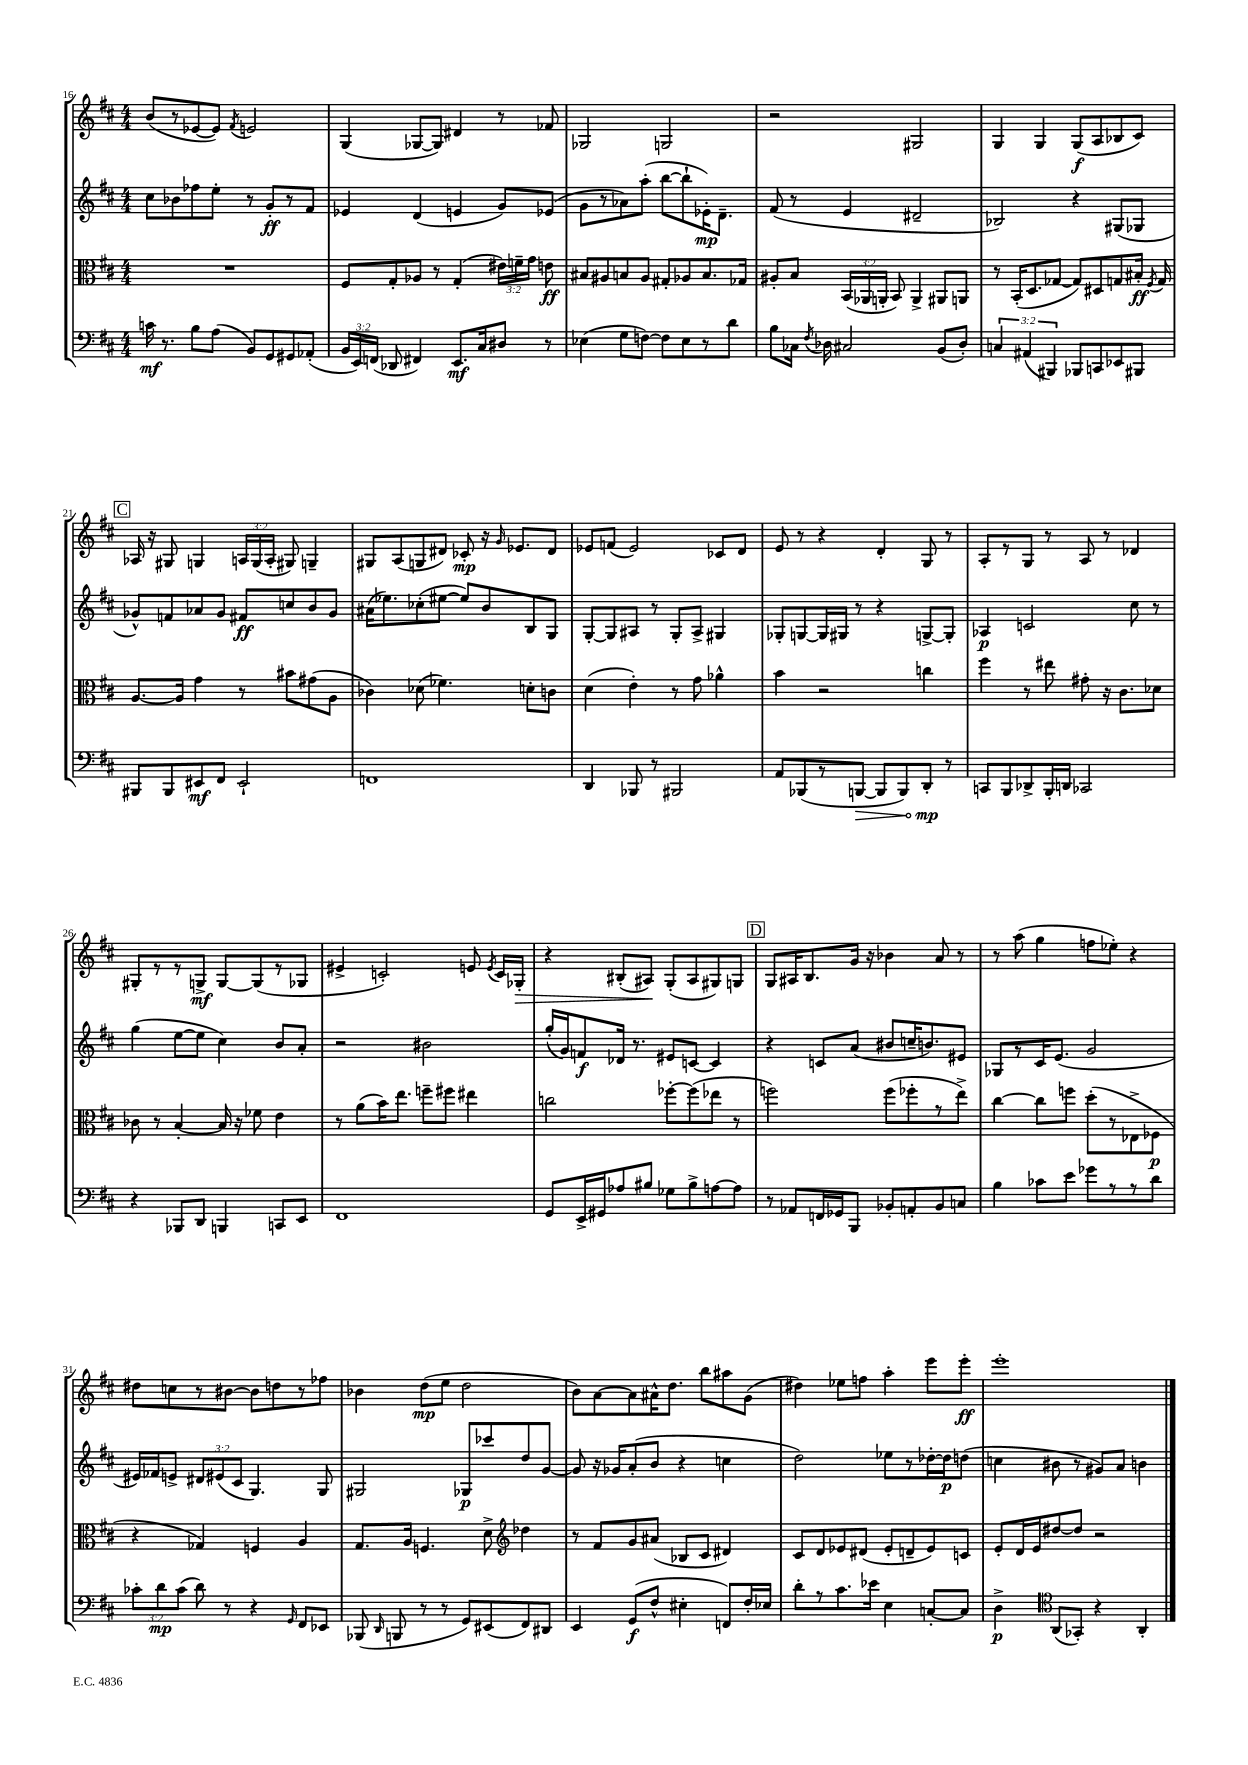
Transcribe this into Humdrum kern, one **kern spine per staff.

**kern	**dynam	**kern	**dynam	**kern	**dynam	**kern	**dynam
*part4	*part4	*part3	*part3	*part2	*part2	*part1	*part1
*staff4	*staff4	*staff3	*staff3	*staff2	*staff2	*staff1	*staff1
*clefF4	*	*clefC3	*	*clefG2	*	*clefG2	*
*k[f#c#]	*	*k[f#c#]	*	*k[f#c#]	*	*k[f#c#]	*
*M4/4	*	*M4/4	*	*M4/4	*	*M4/4	*
=16	=16	=16	=16	=16	=16	=16	=16
16cn\	mf	1r	.	8cc#\L	.	(8b/L	.
8.r	.	.	.	.	.	.	.
.	.	.	.	8b-X\	.	8r	.
8B\L	.	.	.	8ff-X\	.	[8e-X/	.
(8A\J	.	.	.	8ee'\J	.	8e-/J])	.
.	.	.	.	.	.	8qf#/	.
8BB/L)	.	.	.	8r	.	2en/	.
8GG/	.	.	.	8g'/L	ff	.	.
8GG#X/	.	.	.	8r	.	.	.
(8AA-X'/J	.	.	.	8f#/J	.	.	.
=17	=17	=17	=17	=17	=17	=17	=17
24BB/LL	.	8F#/L	.	4e-X/	.	(4G/	.
24EE/)	.	.	.	.	.	.	.
(24FFn/JJ	.	.	.	.	.	.	.
8DD-X/	.	8G'/	.	.	.	.	.
4FF#X/)	.	8A-X/J	.	(4d/	.	[8G-X/L	.
.	.	8r	.	.	.	8G-/J])	.
8.EE/L	mf	(4G'/	.	4en/	.	4d#X/	.
16C#/k	.	.	.	.	.	.	.
8D#X/J	.	24e#X\LL)	.	8g/L)	.	8r	.
.	.	24fn~\	.	.	.	.	.
.	.	24g\JJ	.	.	.	.	.
8r	.	8en\	ff	(8e-X/J	.	8f-X/	.
=18	=18	=18	=18	=18	=18	=18	=18
(4E-X\	.	8B#X/L	.	8g\L	.	2G-X/	.
.	.	8A#X/	.	8r	.	.	.
8G\L	.	8Bn/	.	8a-X\)	.	.	.
[8Fn\J)	.	8A#/J	.	(8aa'\J	.	.	.
8F\L]	.	8G#X'/L	.	[8bb\L	.	2Gn/	.
8E-\	.	8A-X/	.	8bb`\]	.	.	.
8r	.	8.B/	.	16e-X'\K)	mp	.	.
.	.	.	.	8.d~\J	.	.	.
8d\J	.	.	.	.	.	.	.
.	.	16G-X/Jk	.	.	.	.	.
=19	=19	=19	=19	=19	=19	=19	=19
8B\L	.	8A#X'/L	.	(8f#/	.	2r	.
16C-X\Jk	.	8B/J	.	8r	.	.	.
8qF#/	.	.	.	.	.	.	.
16D-X\	.	.	.	.	.	.	.
2C#X/	.	(24BB/LL	.	4e/	.	.	.
.	.	24AA-X/	.	.	.	.	.
.	.	24AAn'/JJ	.	.	.	.	.
.	.	8BB/)	.	.	.	.	.
.	.	4AA^/	.	2d#X~/	.	2G#X/	.
(8BB/L	.	8AA#X/L	.	.	.	.	.
8D-'/J)	.	8AAn/J	.	.	.	.	.
=20	=20	=20	=20	=20	=20	=20	=20
6Cn/	.	8r	.	2B-X/)	.	4G/	.
.	.	(16BB'/KL	.	.	.	.	.
(6AA#X/	.	.	.	.	.	.	.
.	.	8.D/	.	.	.	.	.
.	.	.	.	.	.	4G/	.
6BBB#X/)	.	.	.	.	.	.	.
.	.	[8G-X/J	.	.	.	.	.
8BBB-X/L	.	8G-/L])	.	4r	.	(8G/L	f
8CCn/	.	8D#X/	.	.	.	8A/	.
8EE-X/	.	8Gn/	.	(8G#X/L	.	8B-X/	.
8BBB#X/J	.	16B#X'/Jk	ff	8G-X/J	.	8c#/J)	.
.	.	8qF#/	.	.	.	.	.
.	.	16G/	.	.	.	.	.
!!LO:LB:g=z
!!LO:REH:place=s1:t=C
=21	=21	=21	=21	=21	=21	=21	=21
8BBB#X/L	.	[8.A/L	.	8g-X^^/L)	.	16A-X/	.
.	.	.	.	.	.	16r	.
8BBB#/	.	.	.	8fn/	.	8G#X/	.
.	.	16A/Jk]	.	.	.	.	.
8EE#X/	mf	4g\	.	8a-X/	.	4Gn/	.
8FF#/J	.	.	.	8g-/J	.	.	.
2EE#`/	.	8r	.	8f#X/L	ff	24An/LL	.
.	.	.	.	.	.	(24G/	.
.	.	.	.	.	.	24A'/JJ	.
.	.	8b#X\L	.	8ccn/	.	8G#X/)	.
.	.	(8g#X\	.	8b/	.	4Gn~/	.
.	.	8A\J	.	8g-/J	.	.	.
=22	=22	=22	=22	=22	=22	=22	=22
1FFn	.	4c-X\)	.	(16a#X\KL	.	8G#X/L	.
.	.	.	.	8.ee-X\)	.	.	.
.	.	.	.	.	.	(8A/	.
.	.	(8d-X\	.	(8cc-X'\	.	8Gn/	.
.	.	4.f-X\)	.	[8ee#X\J	.	8d#X/J)	.
.	.	.	.	8ee#/L])	.	8c-X'/	mp
.	.	.	.	8b/	.	16r	.
.	.	.	.	.	.	16qqg/	.
.	.	.	.	.	.	8.e-X/L	.
.	.	8dn'\L	.	8B/	.	.	.
.	.	8cn\J	.	8G/J	.	8d#/J	.
=23	=23	=23	=23	=23	=23	=23	=23
4DD/	.	(4d\	.	[8G'/L	.	8e-X/L	.
.	.	.	.	8G/]	.	(8fn/J	.
8BBB-X/	.	4e'\)	.	8A#X/J	.	2e-/)	.
8r	.	.	.	8r	.	.	.
2BBB#X/	.	8r	.	8G'/L	.	.	.
.	.	8g\	.	8A#^/J	.	.	.
.	.	4a-X^^\	.	4G#X/	.	8c-X/L	.
.	.	.	.	.	.	8d/J	.
=24	=24	=24	=24	=24	=24	=24	=24
8AA/L	.	4b\	.	8G-X'/L	.	8e/	.
(8BBB-X/	.	.	.	[8Gn/	.	8r	.
8r	.	2r	.	16G/L]	.	4r	.
.	.	.	.	16G#X/JJ	.	.	.
!	!LO:HP:b	!	!	!	!	!	!
[8BBBn/J	>	.	.	8r	.	.	.
8BBB/L]	.	.	.	4r	.	4d'/	.
8BBB/)	.	.	.	.	.	.	.
8DD'/J	mp	4ccn\	.	[8Gn^/L	.	8G/	.
8r	]	.	.	8G'/J]	.	8r	.
=25	=25	=25	=25	=25	=25	=25	=25
8CCn/L	.	4ff#\	.	4A-X/	p	8A'/L	.
8BBB/	.	.	.	.	.	8r	.
8DD-X^/	.	8r	.	2cn/	.	8G/J	.
16BBB'/L	.	8ee#X\	.	.	.	8r	.
16DDn/JJ	.	.	.	.	.	.	.
2CC-X/	.	8g#X'\	.	.	.	8A/	.
.	.	16r	.	.	.	8r	.
.	.	8.c#\L	.	.	.	.	.
.	.	.	.	8cc#\	.	4d-X/	.
.	.	8d-X\J	.	8r	.	.	.
!!LO:LB:g=z
=26	=26	=26	=26	=26	=26	=26	=26
4r	.	8c-X\	.	(4gg\	.	8G#X'/L	.
.	.	8r	.	.	.	8r	.
8BBB-X/L	.	[4B'/	.	[8ee\L	.	8r	.
8DD/J	.	.	.	8ee\J]	.	8Gn^/J	mf
4BBBn/	.	16B/]	.	4cc#\)	.	[8G/L	.
.	.	16r	.	.	.	.	.
.	.	8f-X\	.	.	.	(8G/]	.
8CCn/L	.	4e\	.	8b/L	.	8r	.
8EE/J	.	.	.	8a'/J	.	8G-X/J	.
=27	=27	=27	=27	=27	=27	=27	=27
1FF#	.	8r	.	2r	.	4e#X^/	.
.	.	(8a\L	.	.	.	.	.
.	.	16b\K)	.	.	.	2cn'/)	.
.	.	8.ee\J	.	.	.	.	.
.	.	8ffn~\L	.	2b#X\	.	.	.
.	.	8ff#X\J	.	.	.	.	.
.	.	4ee#X\	.	.	.	8en/	.
.	.	.	.	.	.	8qe/	.
.	.	.	.	.	.	16c/LL	.
!	!	!	!	!	!	!	!LO:HP:b
.	.	.	.	.	.	16G-X'/JJ	>
=28	=28	=28	=28	=28	=28	=28	=28
8GG/L	.	2ccn\	.	(16gg'/LL	.	4r	.
.	.	.	.	16g/J)	.	.	.
16EE^/L	.	.	.	8fn/	f	.	.
16GG#X/J	.	.	.	.	.	.	.
8A-X/	.	.	.	16d-X/Jk	.	(8B#X'/L	.
.	.	.	.	8.r	.	.	.
8B#X/J	.	.	.	.	.	8A#X/J)	.
8G-X\L	.	[8ff-X'\L	.	8e#X/L	.	(8G'/L	]
8B#^\	.	(8ff-\]	.	[8cn/J	.	8A#/	.
[8An\	.	8ee-X\J	.	4c/]	.	8G#X/)	.
8A\J]	.	8r	.	.	.	8Gn/J	.
!!LO:REH:place=s1:t=D
=29	=29	=29	=29	=29	=29	=29	=29
8r	.	2ffn\)	.	4r	.	8G/L	.
8AA-X/L	.	.	.	.	.	16A#X/K	.
.	.	.	.	.	.	8.B/	.
16FFn/L	.	.	.	8cn/L	.	.	.
16GG-X/J	.	.	.	.	.	.	.
8BBB/J	.	.	.	(8a/J	.	16g/Jk	.
.	.	.	.	.	.	16r	.
8BB-X'/L	.	(8ff\L	.	8b#X/L	.	4b-X\	.
8AAn'/	.	8ff-X'\	.	16ccn~/K	.	.	.
.	.	.	.	8.bn/)	.	.	.
8BB-/	.	8r	.	.	.	8a/	.
8Cn/J	.	8ee^\J)	.	8e#X/J	.	8r	.
=30	=30	=30	=30	=30	=30	=30	=30
4B\	.	[4cc#\	.	8G-X/L	.	8r	.
.	.	.	.	8r	.	(8aa\	.
8c-X\L	.	8cc#\L]	.	16c#/K	.	4gg\	.
.	.	.	.	(8.e/J	.	.	.
8e\J	.	8ffn\J	.	.	.	.	.
8g-X\L	.	(8dd'\L	.	2g/	.	8ffn\L	.
8r	.	8r	.	.	.	8ee-X'\J)	.
8r	.	8E-X^\	.	.	.	4r	.
8d\J	.	8F-X\J	p	.	.	.	.
!!LO:LB:g=z
=31	=31	=31	=31	=31	=31	=31	=31
12c-X'\L	.	4r	.	16e#X/LL)	.	8dd#X\L	.
.	.	.	.	16f-X/J	.	.	.
12d\	mp	.	.	.	.	.	.
.	.	.	.	8en^/J	.	8ccn\	.
(12c-\J	.	.	.	.	.	.	.
8d\)	.	4G-X/)	.	12d#X/L	.	8r	.
.	.	.	.	(12e#X/	.	.	.
8r	.	.	.	.	.	[8b#X\J	.
.	.	.	.	12c#/J	.	.	.
4r	.	4Fn/	.	4.G/)	.	8b#\L]	.
.	.	.	.	.	.	8ddn\	.
16qqGG/	.	.	.	.	.	.	.
8FF#/L	.	4A/	.	.	.	8r	.
8EE-X/J	.	.	.	8G/	.	8ff-X\J	.
=32	=32	=32	=32	=32	=32	=32	=32
(8BBB-X/	.	8.G/L	.	2G#X/	.	4b-X\	.
16qqDD/	.	.	.	.	.	.	.
8BBBn/	.	.	.	.	.	.	.
.	.	16A/Jk	.	.	.	.	.
8r	.	4.Fn/	.	.	.	(8dd\L	mp
8r	.	.	.	.	.	8ee\J	.
8GG/L)	.	.	.	8G-X/L	p	2dd\	.
(8EE#X/	.	8d^\	.	8ccc-X/	.	.	.
*	*	*clefG2	*	*	*	*	*
8FF#/)	.	4dd-X\	.	8dd/	.	.	.
8DD#X/J	.	.	.	[8g/J	.	.	.
=33	=33	=33	=33	=33	=33	=33	=33
4EE/	.	8r	.	8g/]	.	8b\L)	.
.	.	8f#/L	.	16r	.	[8a\	.
.	.	.	.	16g-X/KL	.	.	.
(8GG/L	f	8g/	.	(8a'/	.	8a\]	.
8F#^^/J	.	(8a#X/J	.	8b/J	.	16a#X^^\K	.
.	.	.	.	.	.	8.dd\J	.
4E#X'\	.	8B-X/L	.	4r	.	.	.
.	.	8c#/J	.	.	.	8bb\L	.
8FFn/L)	.	4d#X/)	.	4ccn\	.	8aa#X\	.
16F#'/L	.	.	.	.	.	(8g\J	.
16E-X/JJ	.	.	.	.	.	.	.
=34	=34	=34	=34	=34	=34	=34	=34
8d'\L	.	8c#/L	.	2dd\)	.	4dd#X\)	.
8r	.	8d/	.	.	.	.	.
8.c#\	.	8e-X/	.	.	.	8ee-X\L	.
.	.	(8d#X/J	.	.	.	8ffn\J	.
16e-X\Jk	.	.	.	.	.	.	.
4E\	.	8e-'/L	.	8ee-X\L	.	4aa'\	.
.	.	8dn~/	.	8r	.	.	.
[8Cn'/L	.	8e-/)	.	[16dd-X'\L	.	8eee\L	.
.	.	.	.	16dd-\J]	p	.	.
8C/J]	.	8cn/J	.	(8ddn\J	.	8eee'\J	ff
=35	=35	=35	=35	=35	=35	=35	=35
4D^\	p	8e'/L	.	4ccn\	.	1eee'	.
.	.	16d/L	.	.	.	.	.
.	.	16e/J	.	.	.	.	.
*clefC4	*	*	*	*	*	*	*
(8AA/L	.	[8dd#X/	.	8b#X\	.	.	.
8GG-X'/J)	.	8dd#/J]	.	8r	.	.	.
4r	.	2r	.	8g#X/L)	.	.	.
.	.	.	.	8a/J	.	.	.
4AA'/	.	.	.	4bn\	.	.	.
==	==	==	==	==	==	==	==
*-	*-	*-	*-	*-	*-	*-	*-
